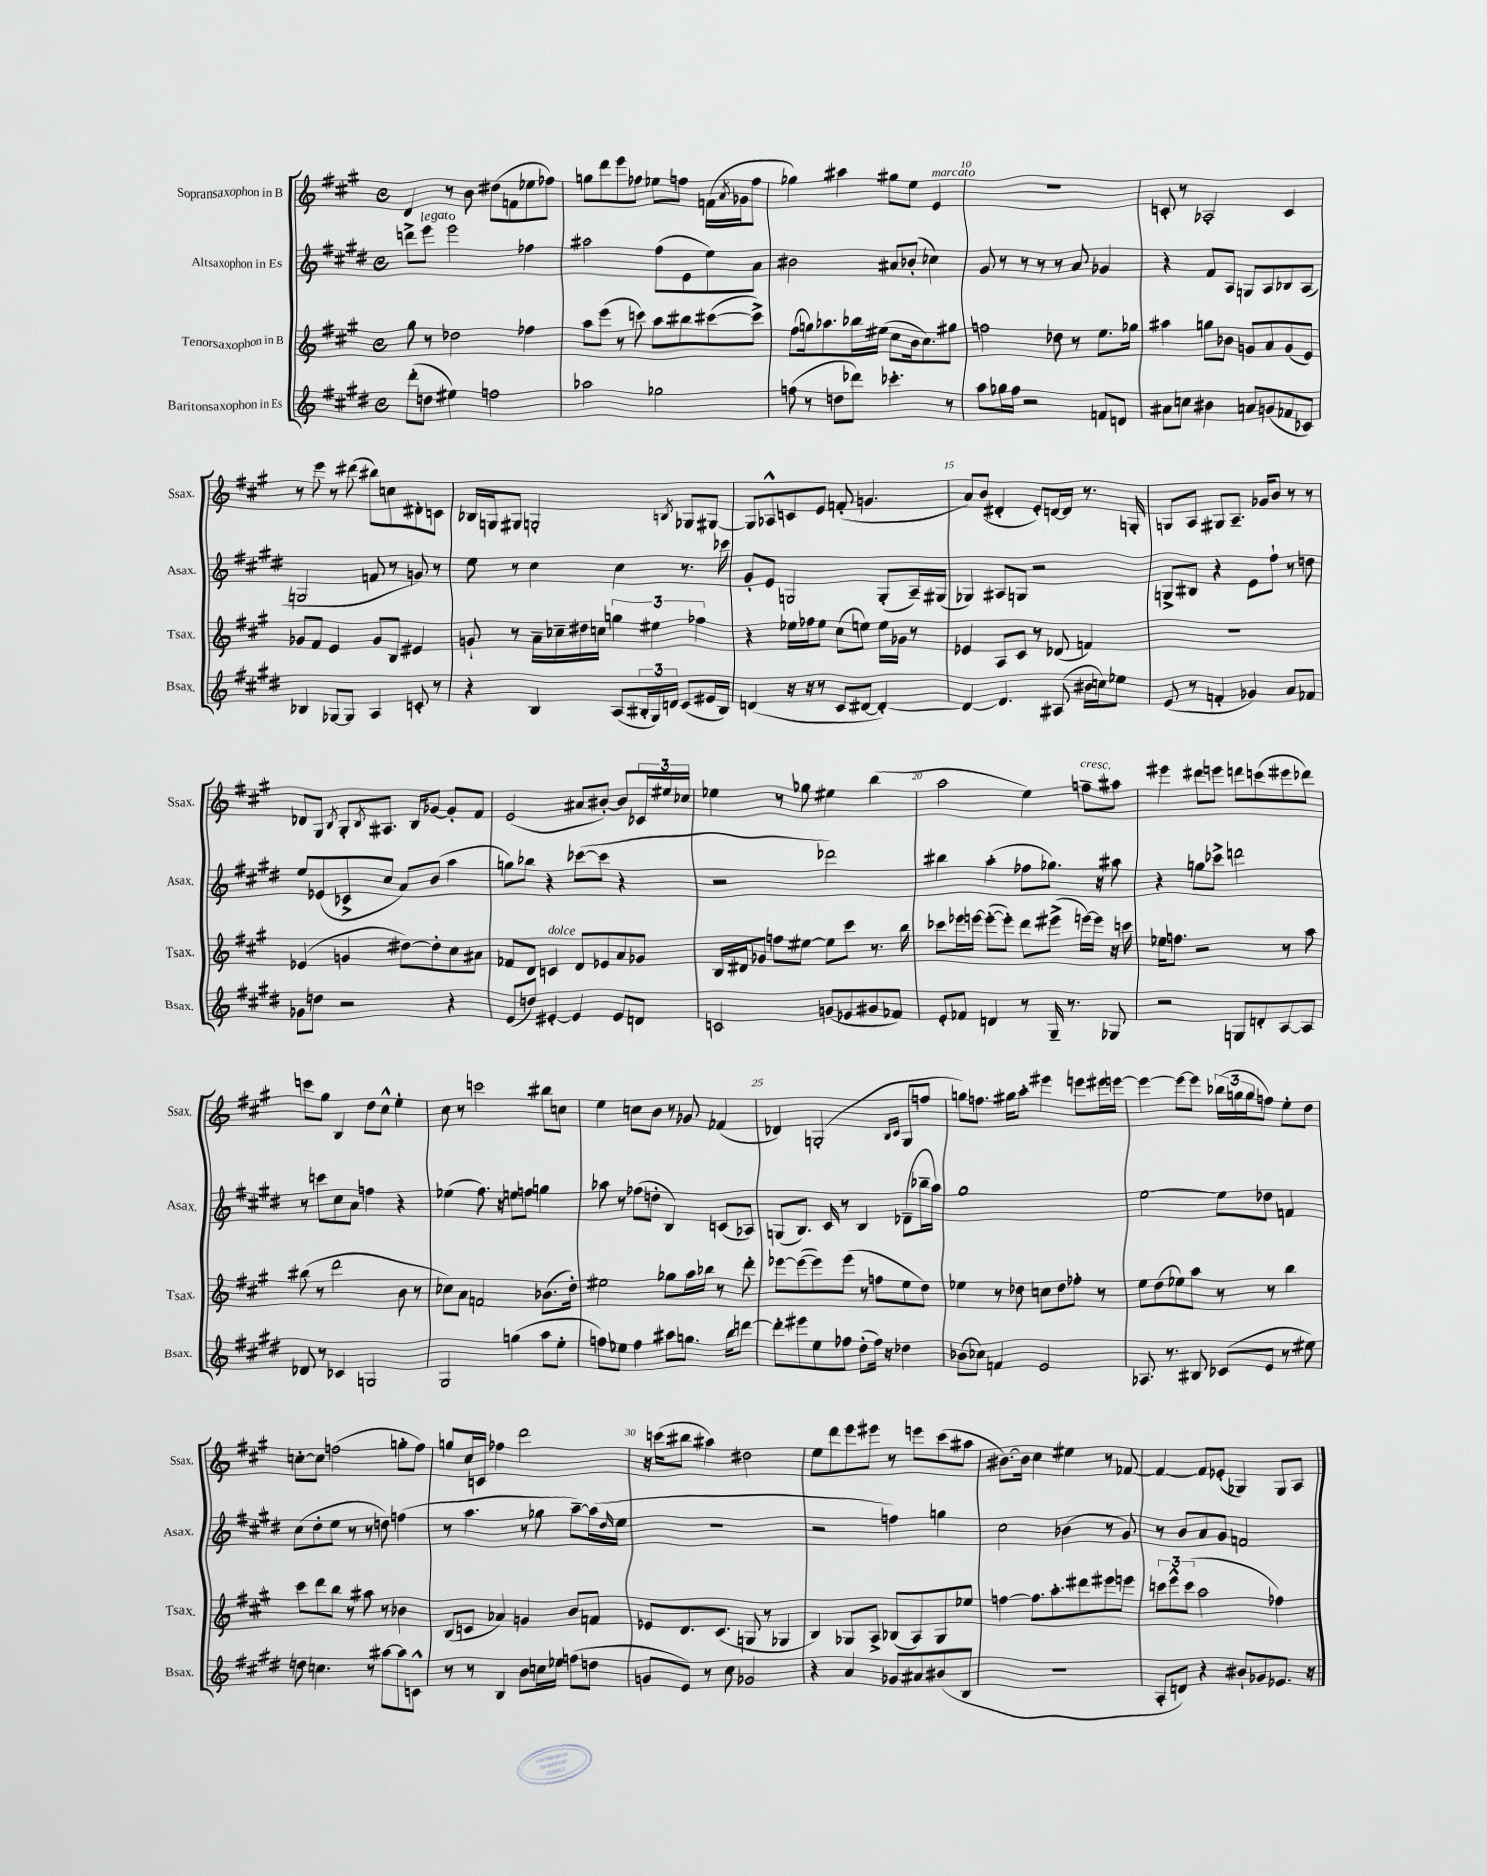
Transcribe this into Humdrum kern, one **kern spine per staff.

**kern	**kern	**kern	**kern
*staff4	*staff3	*staff2	*staff1
*clefG2	*clefG2	*clefG2	*clefG2
*k[f#c#g#d#]	*k[f#c#g#]	*k[f#c#g#d#]	*k[f#c#g#]
*M4/4	*M4/4	*M4/4	*M4/4
*met(c)	*met(c)	*met(c)	*met(c)
(8ddd#'	8gg#	8ddd^	4d
8dd	8r	8eee	.
4ee#)	2dd-	2eee	8r
.	.	.	8b
2ff	.	.	(8dd#
.	.	.	8f
.	4ff-	4ff-	8ee-
.	.	.	8ff-)
=	=	=	=
2aa-	8aa	2aa#	8gg
.	(8eee	.	8ddd
.	8r	.	8eee
.	8ccc)	.	8ff-
2gg-	8aa	(8ff#	8ee-
.	8bb#	8e	8ff
.	([8ccc#	8ee)	(16f
.	.	.	8qa
.	.	.	16g-
.	8ccc#^])	8a	8ff
=	=	=	=
(8ff	(8ff#	2b#	4gg-)
8r	16gg)	.	.
.	8.aa-	.	.
8dd	.	.	4aa#
8ddd-)	16bb-	.	.
.	(16ee#	.	.
4.ccc-'	8cc#	8a#	8gg#
.	16b	(8b-'	8ee
.	8.cc#)	.	.
.	.	4cc-)	4e
8r	8gg#	.	.
=	=	=	=
8aa	2ff	8g#	1r
16gg-	.	8r	.
16ff#	.	.	.
2r	.	8r	.
.	.	8r	.
.	8dd-	8r	.
.	8r	8a	.
8f	8.ee	4g-	.
8d	.	.	.
.	16gg-	.	.
=	=	=	=
8a#	4aa#	4r	8c'
8cc	.	.	8r
4b#	8gg	8f#	2A-'
.	8b-	8A	.
8a	8g	8G	.
(8g	8a	8A	.
8f-	(8g	8B-	4c
8c-)	8e)	(8A	.
=	=	=	=
4B-	8g-	2G	8r
.	8f#	.	8eee
[8G-	4e	.	8r
8G-]	.	.	(8ddd#
4A	8g-	8f	8bb#)
.	8B	8r	8cc
8c'	4e#	8g)	8d#'
8r	.	8r	8c
=	=	=	=
4r	8g`	8ee	16B-
.	.	.	16G
.	8r	8r	8G#
4B	16a~	4cc#	2G'
.	16cc-~	.	.
.	16dd#	.	.
.	16cc	.	.
(8A	6gg	4cc#	.
24B#'	.	.	.
24G#)	6ee#	.	.
24d	.	.	.
.	.	.	8qB
(8c#	.	8.r	8G-
.	6ff-	.	.
16e#	.	.	[8G#
16B#)	.	16ccc-	.
=	=	=	=
(4d	4r	8g#'	8G#]
.	.	8e	8A-^^
16r	16ee-	2G	8c
16r	16ff-	.	.
8r	8ee-	.	8e
8c#	(8cc#	.	(8f'
[8d#	8ee)	.	4.g
4d#'_)	16ee	(8G'	.
.	16g-	.	.
.	8r	16A~)	.
.	.	(16G#	.
=	=	=	=
4d#_	4e-	4G-)	8a)
.	.	.	(8b
4.d#]	8A	8A#	4d#'
.	8c#	8G	.
.	8r	2r	8e')
(8A#	(8d-	.	[16d
.	.	.	16d]
16b#	4f)	.	8.r
16cc)	.	.	.
8ee-	.	.	.
.	.	.	16G'
=	=	=	=
(8e	1r	8G^	8G
8r	.	8B#	8A
4f'	.	4r	8G#
.	.	.	8.A~
4g-)	.	8e	.
.	.	.	16g-
.	.	8ff#`	8b
8a	.	8r	8r
8f-	.	8dd	8r
=	=	=	=
8g-	(4e-	8ee	8d-
8dd	.	(8e-	8G#
.	.	.	8qB
2r	4g	8c-^	8G#'
.	.	.	8qB
.	.	8cc#	8.A#
.	[8dd#)	8a)	.
.	.	.	16B
.	8dd#']	(8b	[8g-
4r	8cc#	4aa	8g-']
.	8a#	.	8f#
=	=	=	=
(8e	8f-	8gg)	(2e
8dd)	8d	8bb-	.
[4e#'	4c	4r	.
4e#]	8d	([8ccc-	8a#
.	8e-	8ccc-]	[8b#')
8e#	8a	4r	8b#]
8d	8g-	.	24c-
.	.	.	24ee#
.	.	.	24cc-
=	=	=	=
2c	16B	2r	4ee-
.	16d#	.	.
.	8g-	.	.
.	8ff	.	8r
.	[8ee#	.	8gg-
(8g	8ee#]	2ddd-)	4ee#
8e-	8ccc#	.	.
8g#	8.r	.	(4bb
8f-)	.	.	.
.	16bb	.	.
=	=	=	=
8e'	8ccc-	4bb#	2aa
8f-	16eee-	.	.
.	[16eee	.	.
4d	(8eee'_	(4aa'	.
.	8eee'])	.	.
8r	8ddd	8ff-	4ee)
16G#~	(8eee#^	8.gg-)	.
8.r	.	.	.
.	[16eee)	.	8ff~
.	16eee]	16r	.
8G-	16r	8aa#	8aa#
.	16ccc	.	.
=	=	=	=
2r	16ee-	4r	4eee#
.	8.ff	.	.
.	2r	8gg	8ddd#
.	.	8ccc-^	8eee
8G	.	2ddd	8ddd
8d'	.	.	(8ccc
[8A	8r	.	8eee#
8A]	8aa	.	8ddd-)
=	=	=	=
8d-	(8bb#	8r	8ccc
8r	8r	8ccc	8gg#
4c-	2ddd	8cc#	4B
.	.	8a	.
2G	.	4ff	8dd
.	.	.	8cc#^^
.	8b	4r	4ee'
.	8r	.	.
=	=	=	=
2G#	8cc-)	(4ee-	8cc#
.	8a	.	8r
.	2f	8.ff#)	2ccc
.	.	16r	.
(4gg	.	8ee	.
.	.	8ff	.
8aa	(8.b-	4gg	8bb#
8ee'	.	.	8cc
.	16dd')	.	.
=	=	=	=
8ff)	2ee#	8aa-	4ee
8ee-	.	8r	.
4ff	.	(8ff-	8cc
.	.	8dd'	8b
8aa#	8gg-	4B)	8r
8.gg	16aa	.	8g-
.	16bb-	.	.
.	8r	(8c	(4f-
16bb	.	.	.
[8ddd	8ddd'	8A-)	.
=	=	=	=
8ddd']	[8eee-	(8G	4d-)
8eee#	(8eee-_	8.B)	.
8ee	8eee-])	.	(2G'
.	.	16c#	.
8ff-	(8eee-	8r	.
(8dd#'	8r	4B	.
16ff-)	8ff	.	.
16r	.	.	.
.	.	.	16qqB
.	.	.	16qqc#
4dd-	8ee	(8d-~	8G
.	8dd)	16bb-~	8ff
.	.	16aa)	.
=	=	=	=
(8b-	4ee-	1gg#	8gg)
8cc-)	.	.	8.ff
4f	8r	.	.
.	.	.	16gg#
.	8dd-	.	8aa'
2e	8cc	.	4eee#
.	8dd-	.	.
.	8ff-'	.	8eee
.	8r	.	16eee#
.	.	.	[16eee
=	=	=	=
8.A-	8ee	[2ee	4eee_
.	(8dd	.	.
8.r	.	.	.
.	8ee-)	.	8eee_
8B#	8aa	.	8eee]
(8c-	8r	8ee]	(24bb-
.	.	.	24gg
.	.	.	24gg
8e	8r	8dd-	8ff)
8r	4bb	4f	8ee'
8ee#)	.	.	8dd
=	=	=	=
8dd	8ccc#	(8cc#	[8cc'
4.cc	8ddd	8dd#'	8cc]
.	8bb	8ee	(2ff
.	8r	8r	.
8r	8aa#	8r	.
[8aa#	8r	8dd)	.
8aa#]	4b-	(4ff	8gg'
8c^^	.	.	8ff)
=	=	=	=
8r	(8B	8r	8gg
8r	8c	4.aa	16cc#
.	.	.	16c
4B	4a-)	.	4ff-
8b	4g	8r	2ddd
16cc	.	8gg-	.
16ee-	.	.	.
(8ff	8b	[8aa~)	.
8dd	8f	(16aa]	.
.	.	16qqdd#	.
.	.	16ee	.
=	=	=	=
8g	8e-	1r	16r
.	.	.	(16ccc
8e)	8.d	.	8bb#
8r	.	.	4aa#)
.	(8.c#	.	.
8cc#	.	.	.
2g-	8G	.	2dd#
.	8r	.	.
.	4G-	.	.
=	=	=	=
4r	4B)	2r	8ee
.	.	.	8ddd
4a	8G-	.	8eee
.	8A^	.	8eee#
8g-	(8B-	4ff)	8r
8a#	8A)	.	8eee
(8b#	8G-	4gg	(8ccc#
8B	8ee-	.	8aa#
=	=	=	=
1r	[4ff	2cc#	[8.b#)
.	.	.	16b#]
.	8.ff]	.	4cc#
.	8.aa'	.	.
.	.	(4b-	4ee#
.	8ddd#	.	.
.	8eee#	8r	8r
.	8eee	8g#)	[8f-
=	=	=	=
8A'	12ccc	8r	4f-_
.	12eee^^	.	.
8d)	.	8b	.
.	(12ccc	.	.
4r	2aa	8a	8f-]
.	.	8g#	(8e-'
8b#`	.	2f	4G-)
8g-	.	.	.
8.e-	4ff-)	.	8G-
.	.	.	8A
16r	.	.	.
==	==	==	==
*-	*-	*-	*-
